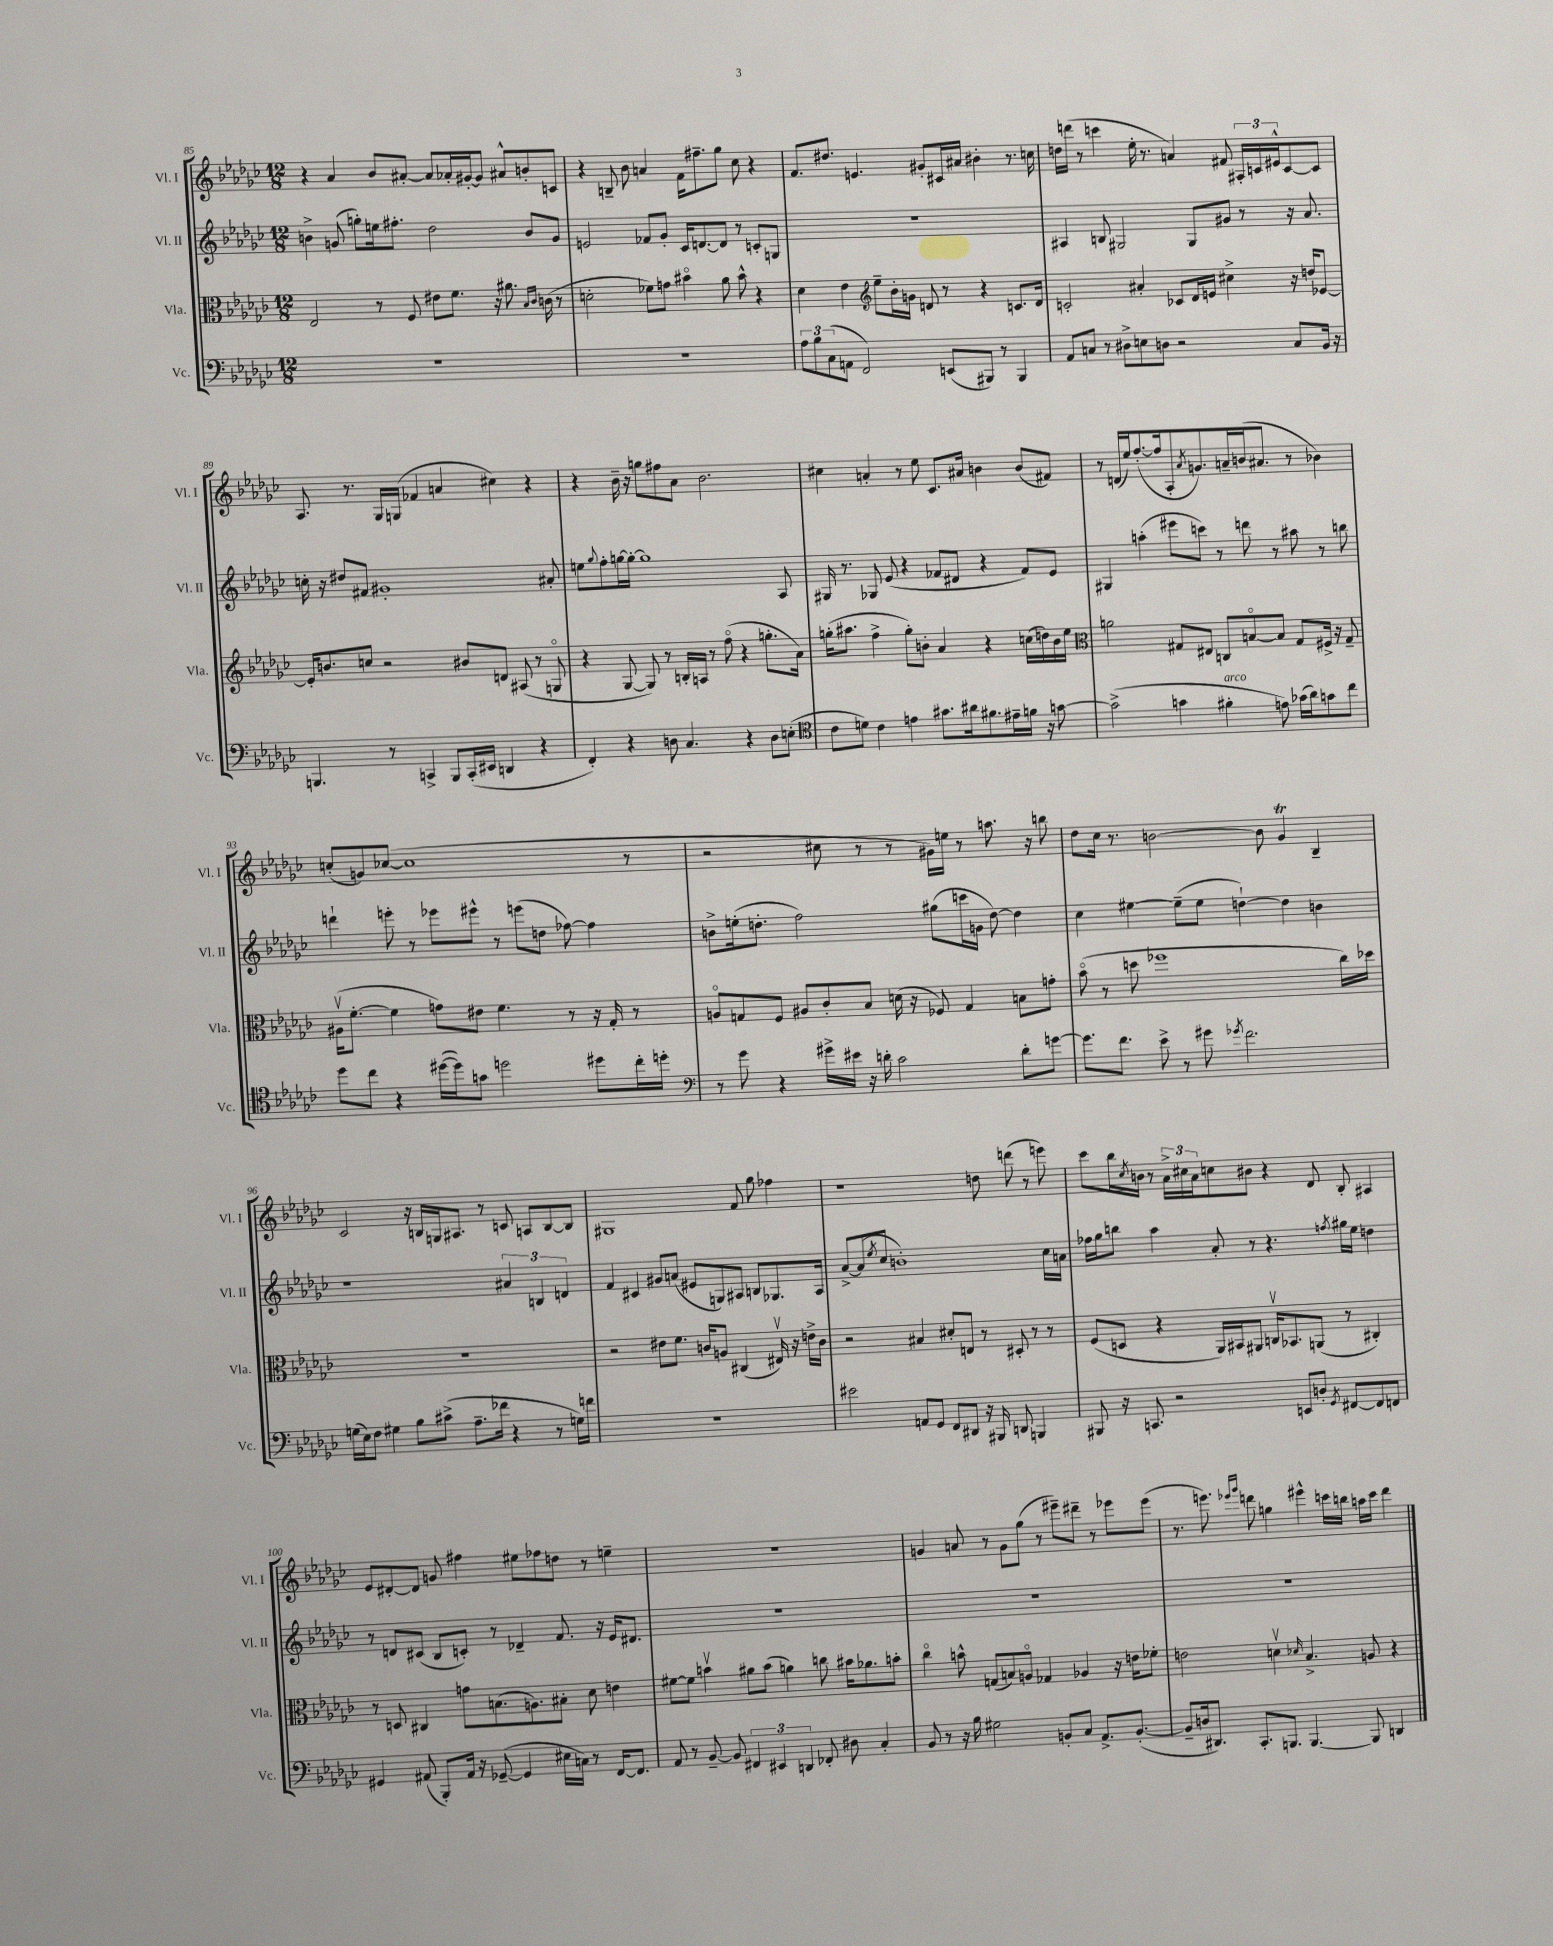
<<
\new StaffGroup <<
\new Staff = "s0" \with { instrumentName = "Vl. I" shortInstrumentName = "Vl. I" } {
    \clef treble \key ges \major \numericTimeSignature \time 12/8
    r4 aes'4 bes'8 ais'8~-. ais'8 aes'16-. gis'16~-. gis'8 ais'8-^ b'8-. c'8 |
    r4 b8-- bes'8 a'4 f'16 fis''8.-- ges''8 ces''8 r4 |
    f'8. dis''8. e'4. gis'8-. cis'16 ais'16 bis'4-. r8. c''16 |
    d''16 d'''16( r8 c'''4 ees''16-. r8. a'4) fis'8 \tuplet 3/2 { ais16-. c'16 eis'16-^ } c'8~ c'8 |
    aes8. r8. ges16 g16( fes'4 a'4 cis''4) r4 |
    r4 bes'16-- r16 g''8 fis''8 aes'8 bes'2. |
    cis''4 a'4-. r8 ees''8 ces'8. ais'16 b'4 b'8( fis'8) |
    r8 d'16( ees''16) f''8.~-.( f''16 aes8-. \acciaccatura { aes'8 } g'8.) a'16-- b'16( ais'8. r8 bes'4) |
    c''8-.( g'8) ces''8~( ces''1 r8 |
    r2 cis''8 r8 r8 gis'16) e''16 r8 a''8. r16 b''8 |
    des''8 ces''16 r8. b'2~ b'8 ges'4\trill bes4-- |
    ces'2 r16 b16 g16 ais8. r8 c'8 a8 b8~ b8 |
    gis1 f'8 ges''8 fes''4 |
    r1 d''8 d'''8( r8 e'''8) |
    ces'''8 bes''16 \acciaccatura { ces''8 } b'16 r8 \tuplet 3/2 { aes'16-> cis''16 aes'16 } c''8 bis'8 r4 des'8 bes8-. ais4 |
    ees'8 dis'8~-. dis'8 g'8 fis''4 eis''8 fes''8 d''8 r8 e''4-- |
    R1. |
    g'4 a'8 r8 g'8 ges''8( r8 eis'''8--) dis'''8-- r8 ees'''8 ees'''8( |
    r8. e'''8.) \grace { ees'''16 ges'''16 } d'''8 g''4 eis'''4-^ c'''16 b''16 a''16 c'''16 d'''4 \bar "|." |
}
\new Staff = "s1" \with { instrumentName = "Vl. II" shortInstrumentName = "Vl. II" } {
    \clef treble \key ges \major \numericTimeSignature \time 12/8
    b'4-> g'8( g''8-.) e''16 fis''8.-. des''2 b'8 g'8 |
    e'2 fes'8 ges'8-. ces'16 d'8.~ d'8 r8 c'8-. g8 |
    R1. |
    ais4 b8 gis2 gis8 gis'8 r8 r16 aes'8. |
    c''16-. r16 dis''8 fis'8 gis'1-. ais'8-. |
    e''8 \appoggiatura { ges''8 } f''8-. g''16~ g''16~-. g''1 aes8 |
    gis16 r8. ges8 ees'8( r4 fes'8 dis'8 r4 fes'8) ees'8 |
    gis4 a''4-.( eis'''8 c'''8) r8 d'''8 r8 ais''8 r8 b''8 |
    d'''4-! e'''8-. r8 ees'''8 eis'''8-^ r8 e'''8( d''8 fes''8~) fes''4 |
    b'8-> e''16-.( d''8.-. f''2) gis''8( c'''16 g'16 d''8~) d''4 |
    ces''4 eis''4~ eis''8--( eis''8 d''4~-!) d''4 b'4 |
    r1 \tuplet 3/2 { ais'4 b4 d'4 } |
    f'4 cis'4 gis'8 a'8( eis'8 g8) ais8 b8 ges8. ais16 |
    aes'8~-> aes'8( \acciaccatura { ees''8 } ces''8 b'1-.) ces''16 a'16 |
    fes''16 ges''16 b''8 aes''4 aes'8-. r8 r4. \acciaccatura { f''8 } gis''16 ees''16 d''4 |
    r8 d'8 cis'8( bes8 c'8-.) r8 des'4-- f'8. r16 ees'16 dis'8. |
    R1. |
    R1. |
    R1. \bar "|." |
}
\new Staff = "s2" \with { instrumentName = "Vla." shortInstrumentName = "Vla." } {
    \clef alto \key ges \major \numericTimeSignature \time 12/8
    ees2 r8 f8 eis'8 f'8. r16 ais'8. \grace { bes16 ces'16 } c'16( r8 |
    d'2-. fes'8) g'8 bis'4\flageolet aes'8 bis'8-^ r4 |
    des'4 ees'4 \clef treble ees''8-- bes'16-. g'16 d'8 r8 r4 c'8. d'16 |
    c'2-. ais'4-. ces'8 des'16 e'16 cis''4-> r16 d''16 ees'8~ |
    ees'16-. b'8. c''8 r2 bis'8 d'8 ais8( r8 g8\flageolet |
    r4 ges8~ ges8) r8 b16-. a16 r8 f''8\flageolet( r4 g''8.-. aes'16) |
    g''16-.( ais''8. f''4-> g''8-.) b'8-. aes'4 r4 c''16( d''16) b'16 ees''16 |
    \clef alto a'2 gis8 eis8 c8 b8~\flageolet b8 gis8 fis16-> r16 gis8-- |
    ais16\upbow( f'8.~-. f'4 g'8) eis'8 f'4. r8 r16 ges16-. r8 |
    a8\flageolet g8 f8 ais8 ces'8-. bes8 d'16( r16 fes8) g4 b8 g'8-. |
    bes'8\flageolet( r8 d''8 fes''1 ces''16) des''16 |
    R1. |
    r2 eis'8 f'8. c'16 a8 cis4( eis16\upbow) r16 e'16-> c'16 |
    r2 bis4 dis'8-. e8 r8 dis8-. r8 r8 |
    f8( d8 r4 aes,16) bis,16 ais,8 c16\upbow bes,8. a,8( r8 cis4-.) |
    r8 d8 cis4 g'8 b8.( a8.) bis8-. des'8 e'4 |
    fis'8~ fis'8 b'4\upbow ais'8 b'8( a'4) c''8 bis'16 aes'8. b'8-. |
    ces''4\flageolet b'8-^ g8( b8) a8\flageolet ges4 aes4 r16 e'16 fes'8-. |
    e'2 d'4\upbow \grace { des'16 } bes4.-> a8 r4 \bar "|." |
}
\new Staff = "s3" \with { instrumentName = "Vc." shortInstrumentName = "Vc." } {
    \clef bass \key ges \major \numericTimeSignature \time 12/8
    R1. |
    R1. |
    \tuplet 3/2 { aes8 bes8 ces8( } a,8 f,2) e,8( bis,,8) r8 bis,,4 |
    aes,8 c8 r8 dis8-> e8 d8 r2 c8 bes,16 r16 |
    b,,4. r8 c,4-> b,,8 c,16-.( eis,16 d,4 r4 |
    f,4-.) r4 d8 ces4. r4 d8 e8-.( |
    \clef tenor ces'8 d'8) ces'4 e'4 gis'8. ais'16 fis'8. eis'16-- f'16 r16 g'8~ |
    g'2->( g'4 fis'4-.^\markup { \italic "arco" } e'8) ges'16( aes'16) g'8 ces''8 |
    des''8 ces''8 r4 dis''16~( dis''16) g'8 d''2 dis''8 ces''16-. d''16-. |
    \clef bass r8 ges'8 r4 gis'16-> eis'16 r16 d'16-. ces'2 d'8-. g'8~ |
    g'8. f'8. ees'8-> r8 gis'8 \acciaccatura { ges'8 } f'2. |
    g16( ees16) f8 gis4 bes8 cis'8->( aes8.-- fes'16 r4 r8 g16) f'16 |
    R1. |
    eis'2 a,8 ges,8 f,8 dis,8 r16 bis,,16 d,8 b,,4 |
    bis,,8 r16 c,8. r2 e,8 d8-. \acciaccatura { ges,8 } fis,8~ fis,8 f,8 |
    gis,4 ais,8( bes,,8-.) ais,16 r16 ges,8~--( ges,4 eis16 c16) r8 f,16~ f,8. |
    aes,8 r8 bes,8~-- bes,8 \tuplet 3/2 { fis,4 eis,4 d,4 } fes,8-. dis8 ces4-. |
    bes,8 r8 r16 bes16 gis2 b,8-. ces8 aes,8.-> b,8.~-.( |
    b,8-- d16 dis,8.) ces,8.-. b,,8. b,,4.~ b,,8 d,4 \bar "|." |
}
>>
>>
\layout { \context { \Score currentBarNumber = #85 } }
